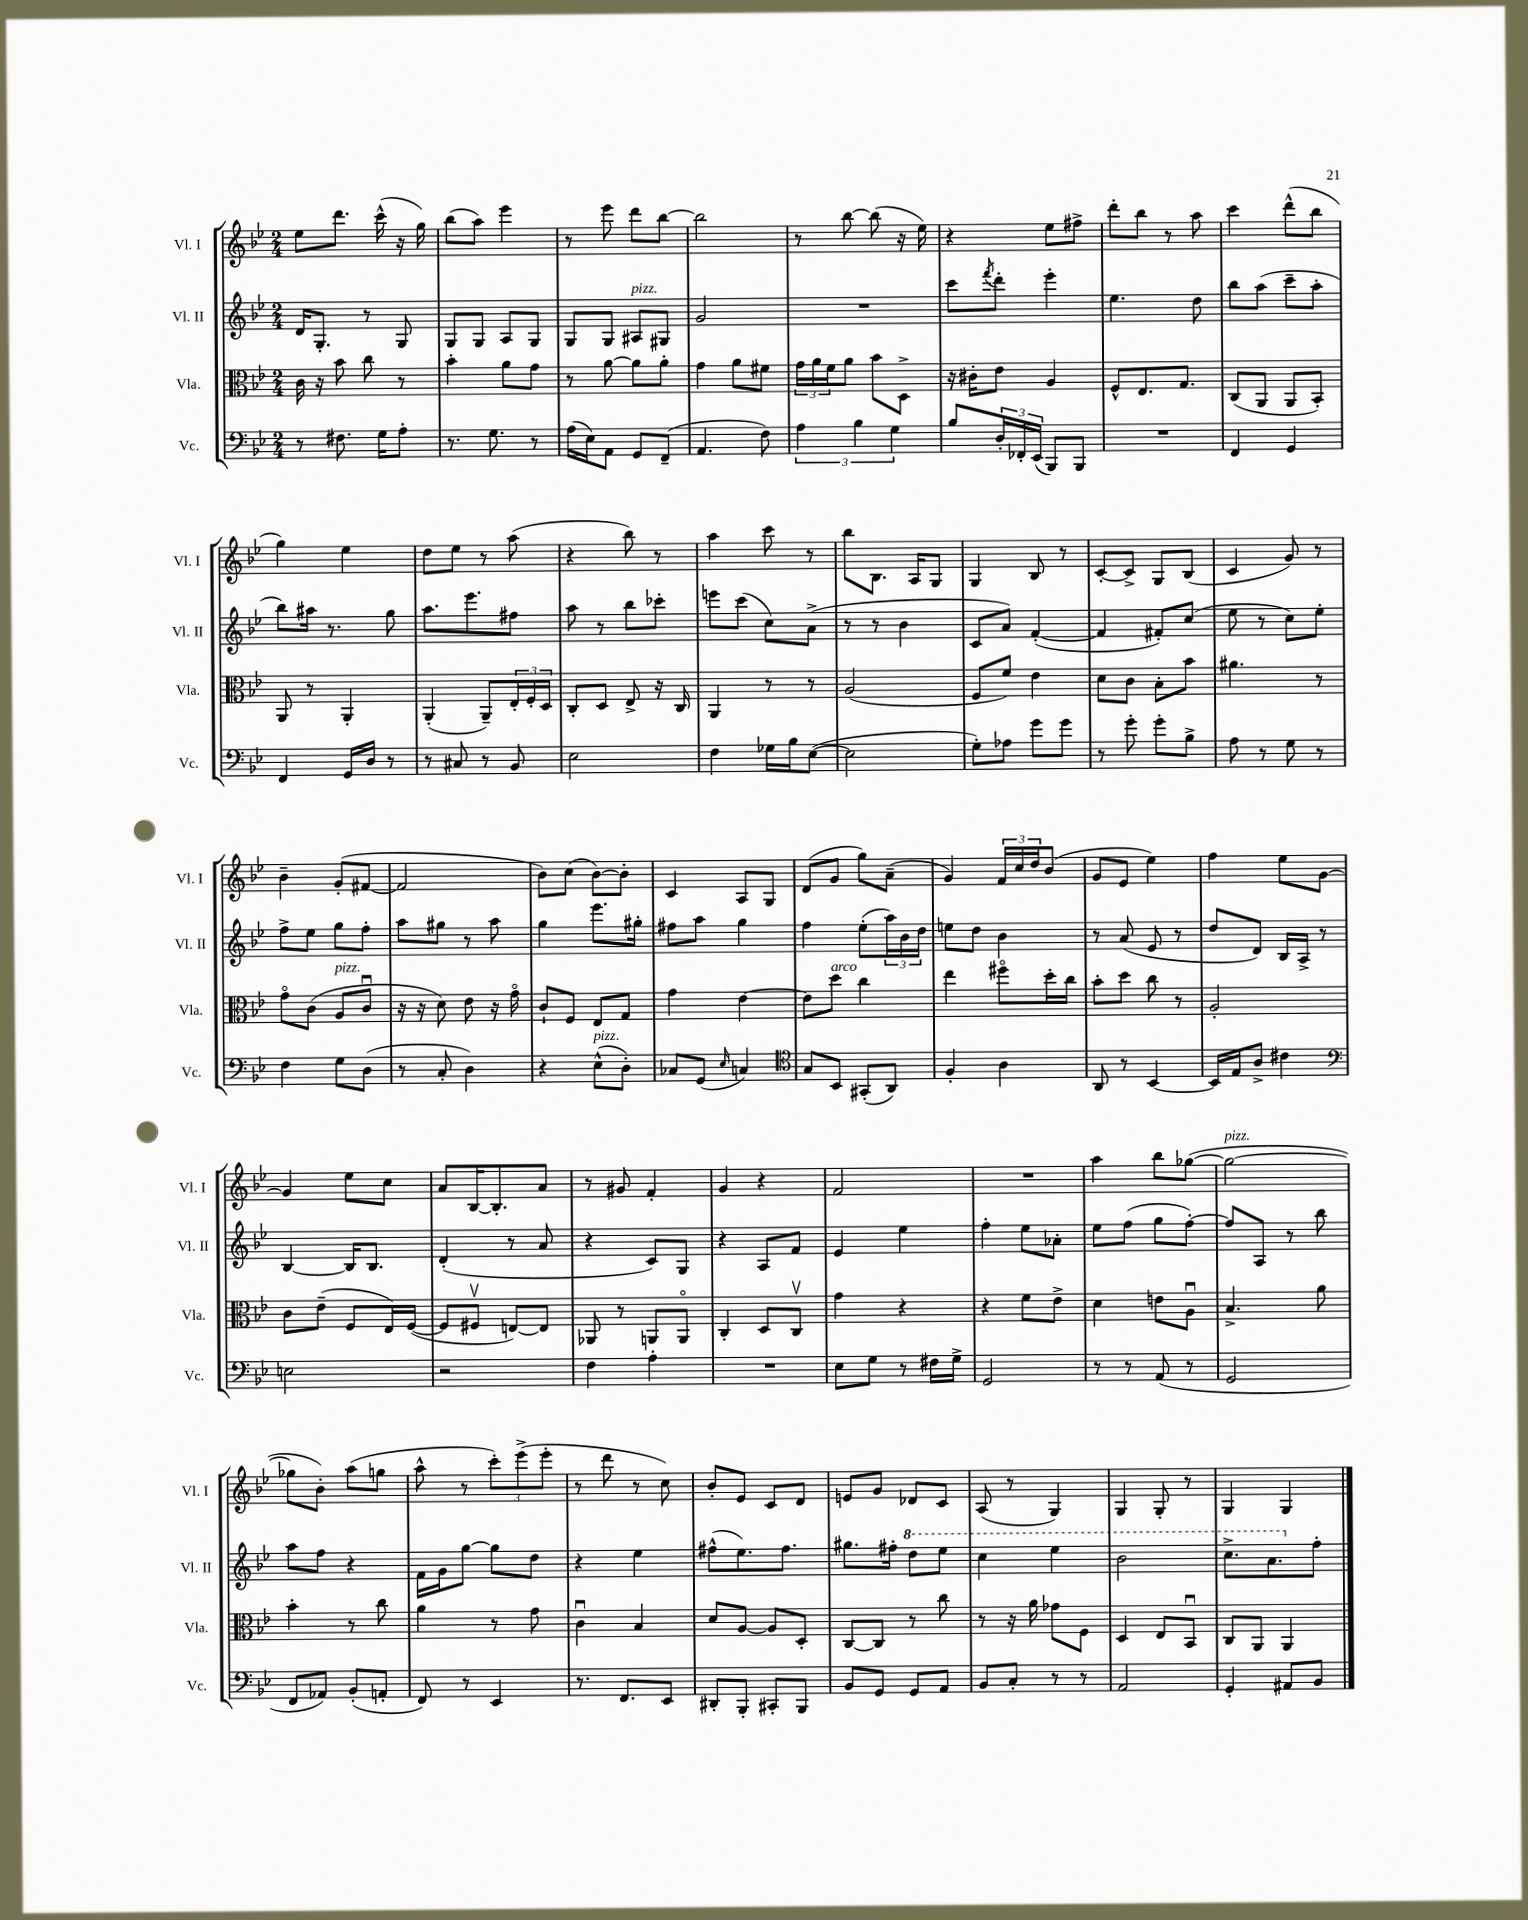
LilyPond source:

<<
\new StaffGroup <<
\new Staff = "s0" \with { instrumentName = "Vl. I" shortInstrumentName = "Vl. I" } {
    \clef treble \key bes \major \numericTimeSignature \time 2/4
    ees''8 d'''8. c'''16-^( r16 g''16) |
    bes''8( a''8) ees'''4 |
    r8 ees'''8 d'''8 bes''8~ |
    bes''2 |
    r8 bes''8~ bes''8( r16 ees''16) |
    r4 ees''8 fis''8-> |
    d'''8-. bes''8 r8 a''8 |
    c'''4 d'''8-^( bes''8 |
    g''4) ees''4 |
    d''8 ees''8 r8 a''8( |
    r4 bes''8) r8 |
    a''4 c'''8 r8 |
    bes''8 bes8. a16 g8 |
    g4 bes8 r8 |
    c'8~-. c'8-> g8 bes8( |
    c'4 g'8) r8 |
    bes'4-- g'8-.( fis'8~ |
    fis'2 |
    bes'8) c''8( bes'8~) bes'8-. |
    c'4 a8 g8 |
    d'8( g'8 g''8) a'8--( |
    g'4) \tuplet 3/2 { f'16 c''16 d''16 } bes'8( |
    g'8 ees'8 ees''4) |
    f''4 ees''8 g'8~ |
    g'4 ees''8 c''8 |
    a'8 bes16~ bes8.-. a'8 |
    r8 gis'8 f'4-. |
    g'4 r4 |
    f'2 |
    R2 |
    a''4 bes''8 ges''8~( |
    ges''2~^\markup { \italic "pizz." } |
    ges''8 bes'8-.) a''8( g''8 |
    a''8-^ r8 \tuplet 3/2 { c'''8-.) ees'''8->( ees'''8-. } |
    r8 d'''8 r8 c''8) |
    bes'8-. ees'8 c'8 d'8 |
    e'8 g'8 des'8 c'8 |
    a8( r8 g4) |
    g4 g8-. r8 |
    g4 g4 \bar "|." |
}
\new Staff = "s1" \with { instrumentName = "Vl. II" shortInstrumentName = "Vl. II" } {
    \clef treble \key bes \major \numericTimeSignature \time 2/4
    d'16 g8.-. r8 g8 |
    g8 g8 a8 g8 |
    g8 g8 ais8^\markup { \italic "pizz." } gis8 |
    g'2 |
    R2 |
    c'''8 \acciaccatura { f'''8 } d'''8-. ees'''4-. |
    ees''4. d''8 |
    bes''8 a''8( c'''8-- a''8-. |
    bes''8) ais''16 r8. g''8 |
    a''8. ees'''8. fis''8 |
    a''8 r8 bes''8 ces'''8-. |
    e'''8 c'''8( c''8) a'8->( |
    r8 r8 bes'4 |
    c'8 a'8) f'4~-.( |
    f'4 fis'8-.) c''8( |
    ees''8 r8 c''8) ees''8-. |
    f''8-> ees''8 g''8 f''8-. |
    a''8 gis''8 r8 a''8 |
    g''4 ees'''8. gis''16-. |
    fis''8 a''8 g''4 |
    f''4 ees''8-.( \tuplet 3/2 { a''16) bes'16 d''16 } |
    e''8 d''8 bes'4 |
    r8 a'8( ees'8 r8 |
    d''8 d'8) bes16 a16-> r8 |
    bes4~ bes16 bes8. |
    d'4-.( r8 a'8 |
    r4 c'8) g8 |
    r4 a8 f'8 |
    ees'4 ees''4 |
    f''4-. ees''8 aes'8-. |
    ees''8 f''8( g''8 f''8~-.) |
    f''8 a8 r8 bes''8 |
    a''8 f''8 r4 |
    f'16 g'16 g''8~ g''8 d''8 |
    r4 ees''4 |
    fis''8-^( ees''8.) fis''8. |
    gis''8. fis''16-. \ottava #1 d'''8 ees'''8 |
    c'''4 ees'''4 |
    bes''2 |
    c'''8.-> a''8. \ottava #0 f''8-. \bar "|." |
}
\new Staff = "s2" \with { instrumentName = "Vla." shortInstrumentName = "Vla." } {
    \clef alto \key bes \major \numericTimeSignature \time 2/4
    c'16 r16 bes'8 c''8 r8 |
    bes'4-. a'8 g'8 |
    r8 a'8~ a'8 a'8-. |
    g'4 a'8 fis'8 |
    \tuplet 3/2 { g'16 a'16 f'16 } a'8 bes'8 d8-> |
    r16 cis'16-. ees'8 a4 |
    f8-^ ees8. g8. |
    c8( a,8 a,8 bes,8-.) |
    a,8 r8 a,4-. |
    a,4-.( a,8--) \tuplet 3/2 { ees16-. f16-. d16 } |
    c8-. d8 ees8-> r16 c16 |
    a,4 r8 r8 |
    a2( |
    f8 f'8) ees'4 |
    d'8 c'8 bes8-. bes'8 |
    ais'4. r8 |
    g'8\flageolet c'8( a8^\markup { \italic "pizz." } c'8\downbow |
    r16 r16 d'8) ees'8 r16 g'16\flageolet |
    c'8-! f8 ees8 g8 |
    g'4 ees'4~ |
    ees'8 d''8^\markup { \italic "arco" } c''4 |
    ees''4 fis''8\flageolet d''16-. c''16 |
    bes'8-. d''8 c''8 r8 |
    a2-. |
    c'8 ees'8--( f8 ees16) f16~( |
    f8 fis8\upbow e8~) e8 |
    aes,8 r8 a,8 a,8\flageolet |
    c4-. d8 c8\upbow |
    g'4 r4 |
    r4 f'8 ees'8-> |
    d'4 e'8 a8\downbow |
    bes4.-> a'8 |
    bes'4-. r8 c''8 |
    a'4 r8 g'8 |
    c'4\downbow bes4 |
    d'8 a8~ a8 d8-. |
    c8~ c8 r8 c''8 |
    r8 r16 a'16 ges'8 f8 |
    d4 ees8 bes,8\downbow |
    c8 a,8 a,4 \bar "|." |
}
\new Staff = "s3" \with { instrumentName = "Vc." shortInstrumentName = "Vc." } {
    \clef bass \key bes \major \numericTimeSignature \time 2/4
    r8 fis8. g16 a8-. |
    r8. g8. r8 |
    a16( ees16) a,8 g,8 f,8--( |
    a,4. f8) |
    \tuplet 3/2 { a4 bes4 g4 } |
    bes8 \tuplet 3/2 { d16-. fes,16-. ees,16( } bes,,8) bes,,8 |
    R2 |
    f,4 g,4 |
    f,4 g,16 d16 r8 |
    r8 cis8 r8 bes,8 |
    ees2 |
    f4 ges16 bes16 ees8~( |
    ees2 |
    g8-.) aes8 g'8 g'8 |
    r8 g'8-. g'8-. bes8-> |
    a8 r8 g8 r8 |
    f4 g8 d8( |
    r8 c8-. d4) |
    r4 ees8-^^\markup { \italic "pizz." }( d8-.) |
    ces8 g,8( \grace { ees16 } c4) |
    \clef tenor g8 bes,8 gis,8-.( a,8) |
    f4-. a4 |
    a,8 r8 bes,4~ |
    bes,16 ees16 a8-> cis'4 |
    \clef bass e2 |
    r2 |
    f4 a4-. |
    R2 |
    ees8 g8 r8 fis16 g16-> |
    g,2 |
    r8 r8 a,8( r8 |
    g,2 |
    f,8 aes,8) bes,8-.( a,8-. |
    f,8) r8 ees,4 |
    r8. f,8. ees,8 |
    dis,8-. bes,,8-. cis,8-. bes,,8 |
    bes,8 g,8 g,8 a,8 |
    bes,8 c8-. r8 r8 |
    a,2 |
    g,4-. ais,8 bes,8 \bar "|." |
}
>>
>>
\layout { \context { \Score \remove "Bar_number_engraver" } }
